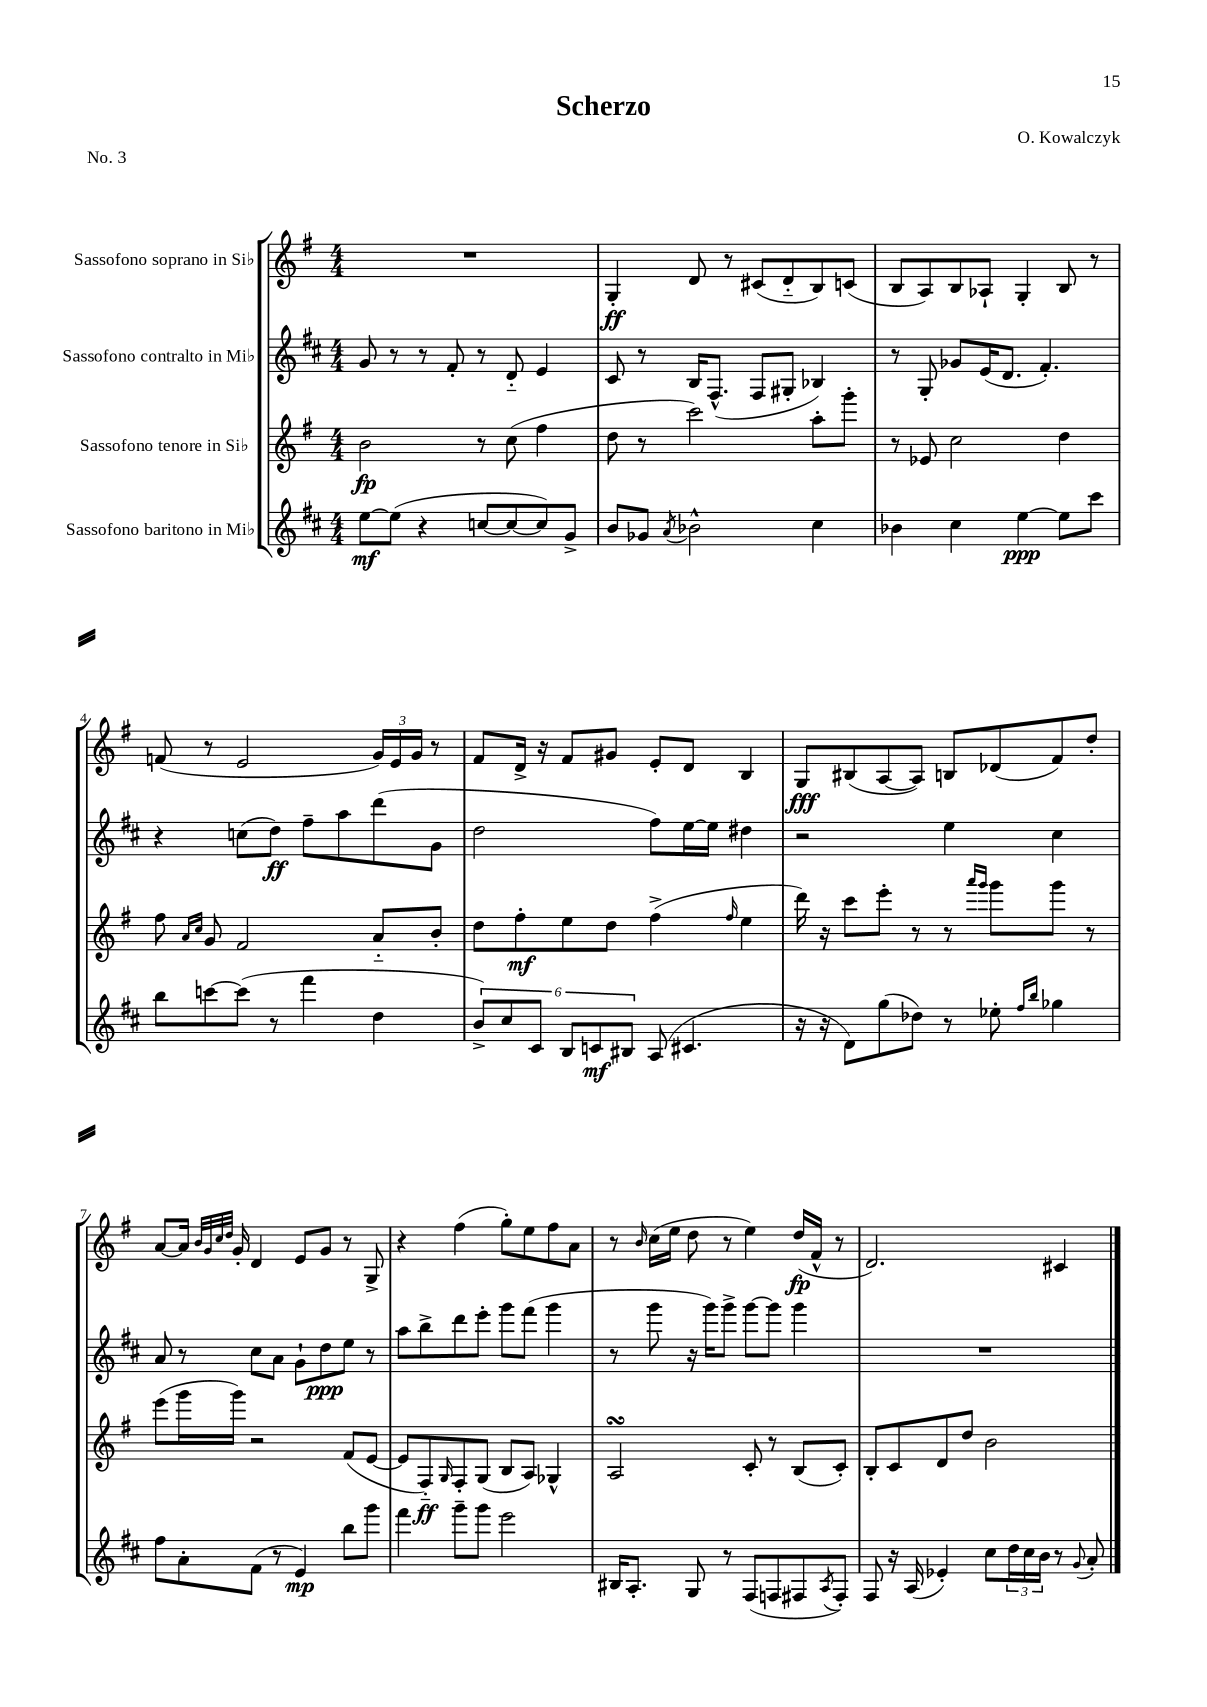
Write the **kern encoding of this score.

**kern	**dynam	**kern	**dynam	**kern	**dynam	**kern	**dynam
*part4	*part4	*part3	*part3	*part2	*part2	*part1	*part1
*staff4	*staff4	*staff3	*staff3	*staff2	*staff2	*staff1	*staff1
*I"Sassofono baritono in Mi♭	*	*I"Sassofono tenore in Si♭	*	*I"Sassofono contralto in Mi♭	*	*I"Sassofono soprano in Si♭	*
*clefG2	*	*clefG2	*	*clefG2	*	*clefG2	*
*k[f#c#]	*	*k[f#]	*	*k[f#c#]	*	*k[f#]	*
*M4/4	*	*M4/4	*	*M4/4	*	*M4/4	*
=1	=1	=1	=1	=1	=1	=1	=1
[8ee\L	mf	2b\	fp	8g/	.	1r	.
(8ee\J]	.	.	.	8r	.	.	.
4r	.	.	.	8r	.	.	.
.	.	.	.	8f#'/	.	.	.
[8ccn/L	.	8r	.	8r	.	.	.
8cc/_	.	(8cc\	.	8d/	.	.	.
8cc/])	.	4ff#\	.	4e/	.	.	.
8g^/J	.	.	.	.	.	.	.
=2	=2	=2	=2	=2	=2	=2	=2
8b/L	.	8dd\	.	8c#/	.	4G'/	ff
8g-X/J	.	8r	.	8r	.	.	.
8qa/	.	.	.	.	.	.	.
2b-X^^\	.	2ccc\)	.	16B/KL	.	8d/	.
.	.	.	.	(8.F#^^/J	.	.	.
.	.	.	.	.	.	8r	.
.	.	.	.	8F#/L	.	(8c#X/L	.
.	.	.	.	8G#X'/J	.	8d/	.
4cc#\	.	8aa'\L	.	4B-X/)	.	8B/)	.
.	.	8ggg'\J	.	.	.	(8cn/J	.
=3	=3	=3	=3	=3	=3	=3	=3
4b-X\	.	8r	.	8r	.	8B/L	.
.	.	8e-X/	.	8G'/	.	8A/)	.
4cc#\	.	2cc\	.	8g-X/L	.	8B/	.
.	.	.	.	(16e/K	.	8A-X`/J	.
.	.	.	.	8.d/J	.	.	.
[4ee\	ppp	.	.	.	.	4G'/	.
.	.	.	.	4.f#'/)	.	.	.
8ee\L]	.	4dd\	.	.	.	8B/	.
8ccc#\J	.	.	.	.	.	8r	.
!!LO:LB:g=z
=4	=4	=4	=4	=4	=4	=4	=4
8bb\L	.	8ff#\	.	4r	.	(8fn/	.
.	.	16qqa/LL	.	.	.	.	.
.	.	16qqcc/JJ	.	.	.	.	.
[8cccn\	.	8g/	.	.	.	8r	.
(8ccc\J]	.	2f#/	.	(8ccn\L	.	2e/	.
8r	.	.	.	8dd\J)	ff	.	.
4fff#\	.	.	.	8ff#~\L	.	.	.
.	.	.	.	8aa\	.	.	.
4dd\	.	8a/L	.	(8ddd\	.	24g/LL)	.
.	.	.	.	.	.	24e/	.
.	.	.	.	.	.	24g/JJ	.
.	.	8b'/J	.	8g\J	.	8r	.
=5	=5	=5	=5	=5	=5	=5	=5
12b^/L)	.	8dd\L	.	2dd\	.	8f#/L	.
12cc#/	.	.	.	.	.	.	.
.	.	8ff#'\	mf	.	.	16d^/Jk	.
12c#/J	.	.	.	.	.	.	.
.	.	.	.	.	.	16r	.
12B/L	.	8ee\	.	.	.	8f#/L	.
12cn/	mf	.	.	.	.	.	.
.	.	8dd\J	.	.	.	8g#X/J	.
12B#X/J	.	.	.	.	.	.	.
(8A/	.	(4ff#^\	.	8ff#\L)	.	8e'/L	.
4.c#X/	.	.	.	[16ee\L	.	8d/J	.
.	.	.	.	16ee\JJ]	.	.	.
.	.	16qqff#/	.	.	.	.	.
.	.	4ee\	.	4dd#X\	.	4B/	.
=6	=6	=6	=6	=6	=6	=6	=6
16r	.	16ddd\)	.	2r	.	8G/L	fff
16r	.	16r	.	.	.	.	.
8d\L)	.	8ccc\L	.	.	.	(8B#X/	.
(8gg\	.	8eee'\J	.	.	.	[8A/	.
8dd-X\J)	.	8r	.	.	.	8A/J])	.
8r	.	8r	.	4ee\	.	8Bn/L	.
.	.	16qqaaa/LL	.	.	.	.	.
.	.	16qqggg/JJ	.	.	.	.	.
8ee-X'\	.	8ggg\L	.	.	.	(8d-X/	.
16qqff#/LL	.	.	.	.	.	.	.
16qqbb/JJ	.	.	.	.	.	.	.
4gg-X\	.	8ggg\J	.	4cc#\	.	8f#/)	.
.	.	8r	.	.	.	8dd'/J	.
!!LO:LB:g=z
=7	=7	=7	=7	=7	=7	=7	=7
8ff#\L	.	(8eee\L	.	8a/	.	[8a/L	.
8a'\	.	16ggg\L	.	8r	.	16a/Jk]	.
.	.	.	.	.	.	32qqb/LLL	.
.	.	.	.	.	.	32qqg/	.
.	.	.	.	.	.	32qqcc/	.
.	.	.	.	.	.	32qqdd/JJJ	.
.	.	16ggg\JJ)	.	.	.	16g'/	.
(8f#\J	.	2r	.	8cc#\L	.	4d/	.
8r	.	.	.	8a\J	.	.	.
4e/)	mp	.	.	8g`\L	.	8e/L	.
.	.	.	.	8dd\	ppp	8g/J	.
8bb\L	.	(8f#/L	.	8ee\J	.	8r	.
8ggg\J	.	[8e/J	.	8r	.	8G^/	.
=8	=8	=8	=8	=8	=8	=8	=8
4fff#\	.	8e/L]	.	8aa\L	.	4r	.
.	.	8F#/)	ff	8bb^\	.	.	.
.	.	16qqG/	.	.	.	.	.
8ggg~\L	.	8F#'/	.	8ddd\	.	(4ff#\	.
8ggg\J	.	(8G/J	.	8eee'\J	.	.	.
2eee\	.	8B/L	.	8ggg\L	.	8gg'\L)	.
.	.	8A/J)	.	(8fff#\J	.	8ee\	.
.	.	4G-X^^/	.	4ggg\	.	8ff#\	.
.	.	.	.	.	.	8a\J	.
=9	=9	=9	=9	=9	=9	=9	=9
16B#X/KL	.	2AsSSS/	.	8r	.	8r	.
8.A'/J	.	.	.	.	.	.	.
.	.	.	.	.	.	16qqb/	.
.	.	.	.	8ggg\	.	(16cc\LL	.
.	.	.	.	.	.	16ee\JJ	.
8G/	.	.	.	16r	.	8dd\	.
.	.	.	.	16ggg\KL)	.	.	.
8r	.	.	.	8ggg^\J	.	8r	.
(8F#/L	.	8c'/	.	[8ggg\L	.	4ee\)	.
8Fn/	.	8r	.	8ggg\J]	.	.	.
8F#X/	.	(8B/L	.	4ggg\	.	(16dd/LL	fp
.	.	.	.	.	.	16f#^^/JJ	.
8qA/	.	.	.	.	.	.	.
8F#'/J)	.	8c'/J)	.	.	.	8r	.
=10	=10	=10	=10	=10	=10	=10	=10
8F#/	.	8B'/L	.	1r	.	2.d/)	.
16r	.	8c/	.	.	.	.	.
(16A/	.	.	.	.	.	.	.
4e-X'/)	.	8d/	.	.	.	.	.
.	.	8dd/J	.	.	.	.	.
8cc#\L	.	2b\	.	.	.	.	.
24dd\L	.	.	.	.	.	.	.
24cc#\	.	.	.	.	.	.	.
24b\JJ	.	.	.	.	.	.	.
8r	.	.	.	.	.	4c#X/	.
8qqg/	.	.	.	.	.	.	.
8a'/	.	.	.	.	.	.	.
==	==	==	==	==	==	==	==
*-	*-	*-	*-	*-	*-	*-	*-
